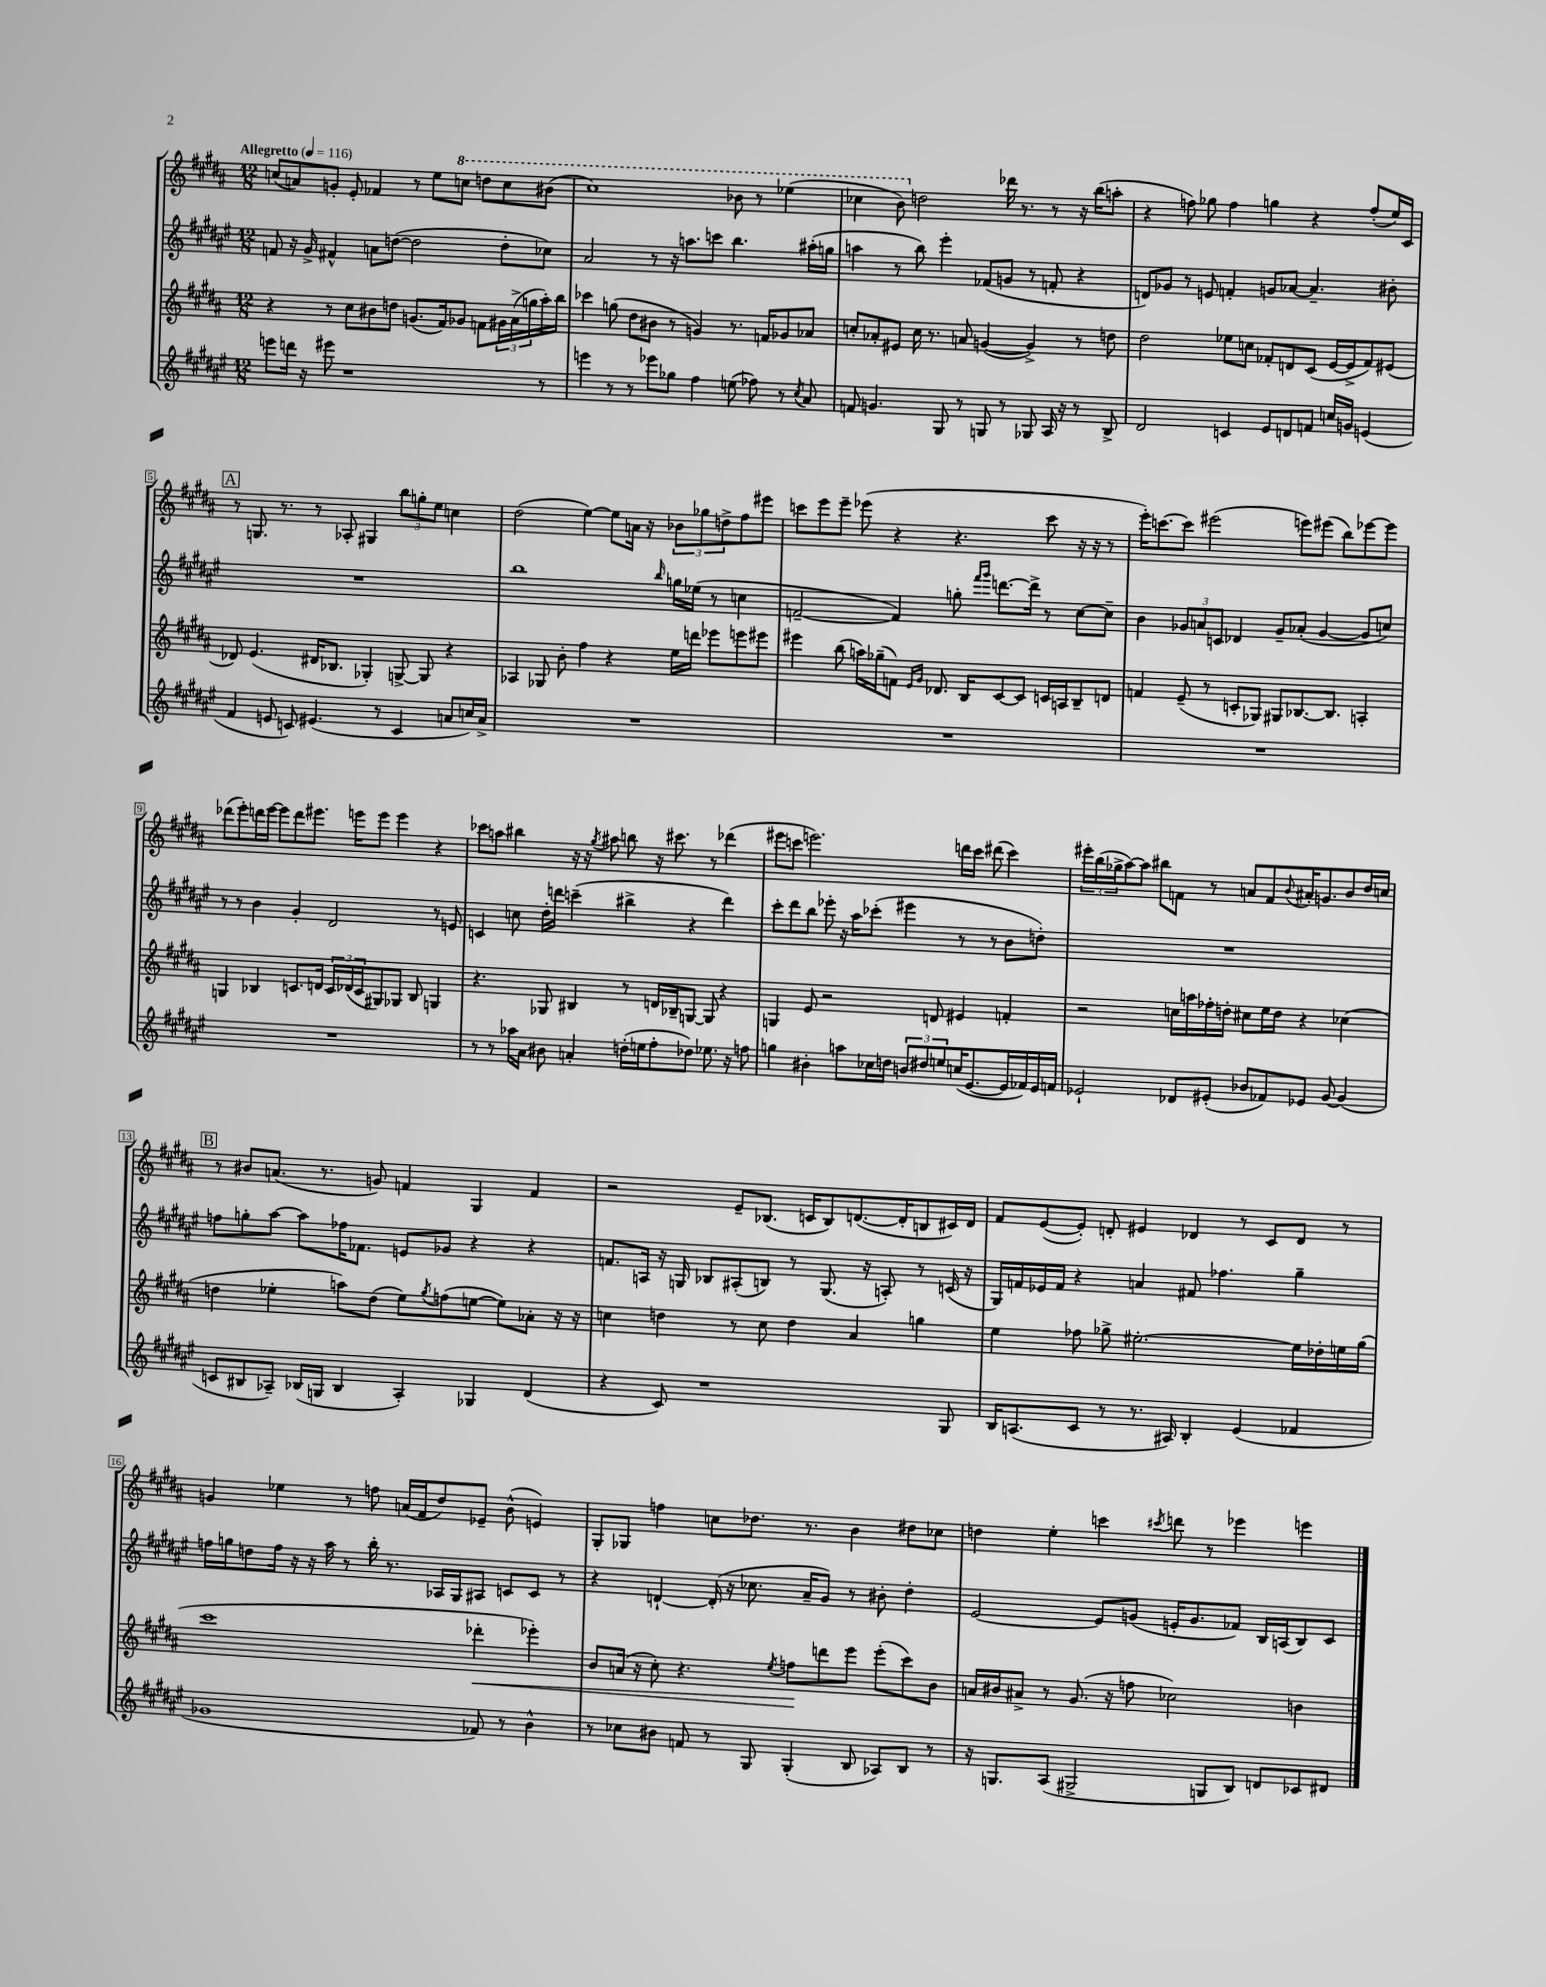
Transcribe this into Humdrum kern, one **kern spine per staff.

**kern	**kern	**kern	**kern
*staff4	*staff3	*staff2	*staff1
*clefG2	*clefG2	*clefG2	*clefG2
*k[f#c#g#d#a#e#]	*k[f#c#g#d#a#]	*k[f#c#g#d#a#e#]	*k[f#c#g#d#a#]
*M12/8	*M12/8	*M12/8	*M12/8
*MM116	*MM116	*MM116	*MM116
8eee	4r	8f	(8cc
16ddd	.	16r	8a)
16r	.	16g#^	.
8eee#	8r	4f#^^	8g'
1r	8cc#	.	8e'
.	8b#	8a	4f-
.	8dd	([8dd	.
.	(8.g	2dd]	8r
.	.	.	8ee
.	16f#)	.	.
.	8g-	.	8ccc
.	8f	.	8ddd
.	24g#	8dd'	8ccc
.	(24a#^	.	.
.	24gg	.	.
8r	16aa#')	8cc-)	(8bb#
.	16bb	.	.
=	=	=	=
4eee	4ccc-	2a#	1ccc#)
8r	(8gg	.	.
8r	8dd#	.	.
8eee-	8b#	8r	.
8gg-	8r	16r	.
.	.	8.aa	.
4ff#	4g)	.	.
.	.	8ccc	.
(8ee	8.r	4.bb	8bb-
8ff-)	.	.	8r
.	16f	.	.
8r	8g-	.	(4eee-
8qcc#	.	.	.
8a#	8a-	(16aa#'	.
.	.	16gg	.
=	=	=	=
8f	8cc'	4aa	4ccc-
4.g	8a-'	.	.
.	8e#	8r	8bb)
.	16cc	8bb)	2dd
.	8.r	.	.
8G#	.	4eee#'	.
8r	8a	.	.
8G	([4g	(8f-	.
8r	.	8g	16ddd-
.	.	.	8.r
8G-	4g^])	8r	.
16A#	.	8f'	8r
16r	.	.	.
8r	8r	4r	16r
.	.	.	(16bb
8B^	8dd	.	8aa'
=	=	=	=
2d#	2dd#	8d)	4r
.	.	8g-	.
.	.	8r	8ff)
.	.	8e	8gg-
4c	8ee-	4f'	4ff
.	8cc	.	.
8e#	8f-'	8g	4gg
8d	8d	[8a-	.
8f	(8c#	4.a-~]	4r
16cc	[16e	.	.
16g	16e^]	.	.
(4e	8f-)	.	(8ff'
.	(8e#	8b#'	16ee)
.	.	.	16c#
=	=	=	=
4f#	8d-)	1.r	8r
.	(4.e	.	8.G
8e	.	.	.
.	.	.	8.r
8c)	.	.	.
(4.e#	16d#	.	8r
.	8.B-	.	.
.	.	.	8A-'
.	4G-')	.	4G#
8r	.	.	.
4c	[8G^	.	12bb
.	.	.	12gg'
.	8G]	.	.
.	.	.	12ee
8a	4r	.	4cc
16cc)	.	.	.
16a^	.	.	.
=	=	=	=
1.r	4A-	1bb	(2dd#
.	8G-	.	.
.	8b'	.	.
.	4ff#	.	[4ee)
.	4r	.	8ee]
.	.	.	16a
.	.	.	16r
.	.	16qqbb	.
.	16ee	16gg	12b-
.	16ddd	(16ee-	.
.	.	.	12gg-
.	8eee-	8r	.
.	.	.	12dd^
.	8eee	4cc	8ff#
.	8eee#	.	8eee#
=	=	=	=
1.r	4eee#	[2f~	8ccc
.	.	.	8eee
.	(8bb	.	8eee~
.	16aa)	.	(8eee-
.	(16gg-~	.	.
.	8f)	4f])	4r
.	16qqe	.	.
.	16qqg#	.	.
.	8.d-	.	.
.	.	8gg'	4.r
.	16B	.	.
.	.	16qqfff#	.
.	.	16qqggg#	.
.	[8c#	[8.ddd	.
.	8c#]	.	.
.	.	16ddd^]	.
.	16c	8r	8ccc
.	16A	.	.
.	8B~	[8cc#	16r
.	.	.	16r
.	8d	8cc#~]	8r
=	=	=	=
1.r	4f	4b	16eee')
.	.	.	[8.ccc
.	(8e~	12g-	8ccc]
.	.	12a	.
.	8r	.	(2eee#
.	.	12c	.
.	8c'	4d-	.
.	8G-)	.	.
.	8G#	8g-~	.
.	[8.B-	(8a-'	8eee)
.	.	[4g-	(8eee#
.	8.B-]	.	.
.	.	.	8bb)
.	4A'	8g-]	[8eee-
.	.	8cc)	8eee-]
=	=	=	=
1.r	4G	8r	(8ddd-
.	.	8r	8eee')
.	4B-	4b	16ddd
.	.	.	[16eee
.	.	.	8eee]
.	8.c	4g#'	8ddd
.	.	.	8.eee#
.	16d	.	.
.	24c	2d#	.
.	(24d-	.	.
.	.	.	16eee
.	24c	.	.
.	8G#)	.	8eee
.	8G-	.	4eee
.	8B-	.	.
.	4G	8r	4r
.	.	8e	.
=	=	=	=
8r	4.r	4c	8ccc-
8r	.	.	8aa
16aa-	.	8cc	4bb#
16a#	.	.	.
8b#	8G-	16dd#'	.
.	.	16ddd	.
4a'	4B#	(4ccc~	16r
.	.	.	16r
.	.	.	8qgg#
.	.	.	8aa#
(16dd'	8r	4bb#^	8bb
16ee	.	.	.
8ff#'	16d	.	16r
.	16B-~	.	8.ccc#
8dd-)	[8G	4r	.
8.ee-	8G]	.	8r
.	4r	4ddd)	(4ddd-
16r	.	.	.
8ff	.	.	.
=	=	=	=
4gg	4G	8ccc#'	8eee#
.	.	8ddd#	8ccc
4b#'	8e	8bb	2.eee)
.	2r	8eee-'	.
8aa	.	16r	.
.	.	16aa#	.
16cc-	.	(8ccc-'	.
16dd	.	.	.
12b	.	4eee#	.
12dd#	.	.	.
.	8d	.	.
12ee	.	.	.
(16cc	4e#	8r	16ddd
[8.e#	.	.	16ccc
.	.	8r	(8ddd#
16e#]	4f'	8b	4ccc)
16f-)	.	.	.
16e#	.	8dd')	.
16f	.	.	.
=	=	=	=
2e-`	2r	1.r	24eee#'
.	.	.	(24bb
.	.	.	24gg-^
.	.	.	[8aa#)
.	.	.	8aa#]
.	.	.	8bb#
8d-	16cc	.	8f
.	16aa	.	.
(8e#'	16ff-'	.	8r
.	16dd'	.	.
8b-	8cc#	.	8a
8f-)	16ee	.	8f
.	16dd	.	.
.	.	.	8qqb
8e-	4r	.	16a#'
.	.	.	8.g
[8g#	.	.	.
(4g#]	(4cc-	.	8b
.	.	.	16dd#
.	.	.	16cc
=	=	=	=
8c	4dd	8ff	8r
8B#	.	8gg'	8b#
8A-~)	4ee-'	[8aa#	(8.a
(16B-	.	8aa#]	.
16G	.	.	8.r
4B-	8aa)	16ff-	.
.	.	8.f-	.
.	(8dd	.	8g)
4A-')	8ee-)	8e	4f
.	8qgg#	.	.
.	(8ff	8g-	.
4G-	[8ee	4r	4G#
.	8ee])	.	.
(4d#	8a-'	4r	4f
.	16r	.	.
.	16r	.	.
=	=	=	=
4r	4cc	8.f	2r
.	.	16A	.
8c#)	4dd	16r	.
.	.	16G	.
1r	.	8B-	.
.	8r	(8A#'	8e~
.	8cc	8B)	(8.B-
.	4dd	8r	.
.	.	.	16c
.	.	(8.G	8B-)
.	4a#	.	([8.d
.	.	16r	.
.	.	8A')	.
.	.	.	16d']
.	4gg	8r	8B
8G#	.	(16c	16c#)
.	.	16r	16d
=	=	=	=
16B	4ee	16G#)	8f#
(8.A	.	16f	.
.	.	16e-	([8e
.	.	16f	.
8c#	8ff-	4r	8e'])
8r	8gg-^	.	8d'
8.r	[2.ee#'	4a	4e#
16A#)	.	.	.
4B'	.	8f#	4d-
.	.	4.ff-	.
(4e#	.	.	8r
.	.	.	8c#
4f-	16ee#]	4gg#~	8d-
.	16dd-'	.	.
.	16ee	.	8r
.	(16gg-	.	.
=	=	=	=
1g-	1ccc#	16ff	4g
.	.	16gg	.
.	.	8dd	.
.	.	16ff	4ee-
.	.	16r	.
.	.	16r	.
.	.	16aa#	.
.	.	8r	8r
.	.	16bb'	8ff
.	.	8.r	.
.	.	.	(16a
.	.	.	16f#
.	.	16A-	8dd#)
.	.	16G#	.
8f-)	4ddd-'	8A#	8e-~
8r	.	8c	(8b^^
4b^^	4eee-')	8c	4e)
.	.	8r	.
=	=	=	=
8r	8b	4r	8G#'
8cc-	(16a	.	8G-
.	16r	.	.
8b#	8cc#')	[4d`	4ff
8f	4.r	.	.
8r	.	(16d']	8cc
.	.	16r	.
8G#	.	8.cc-	8.dd-
.	8qee	.	.
(4G#'	8ff	.	.
.	.	16a#~	8.r
.	8ddd	8g#)	.
8B	8eee	8r	4b
8A-)	(8eee'	8b#'	.
8B	8ccc#)	4dd#'	8dd#
8r	8b	.	8cc-
=	=	=	=
16r	16a	[2e#	4dd
8.G	16b#	.	.
.	8a#^	.	.
(8A#	8r	.	4ee'
2G#^	(8.g#	.	.
.	.	8e#]	4ccc
.	16r	.	.
.	8ff	(8g	.
.	.	.	8qccc#
.	2cc-)	16e'	8ddd
.	.	8.g	.
8G	.	.	8r
8B)	.	8f-)	4eee-
8d	.	16B	.
.	.	(16A	.
8c-	4b	8B)	4eee
8d#	.	8c#	.
==	==	==	==
*-	*-	*-	*-
